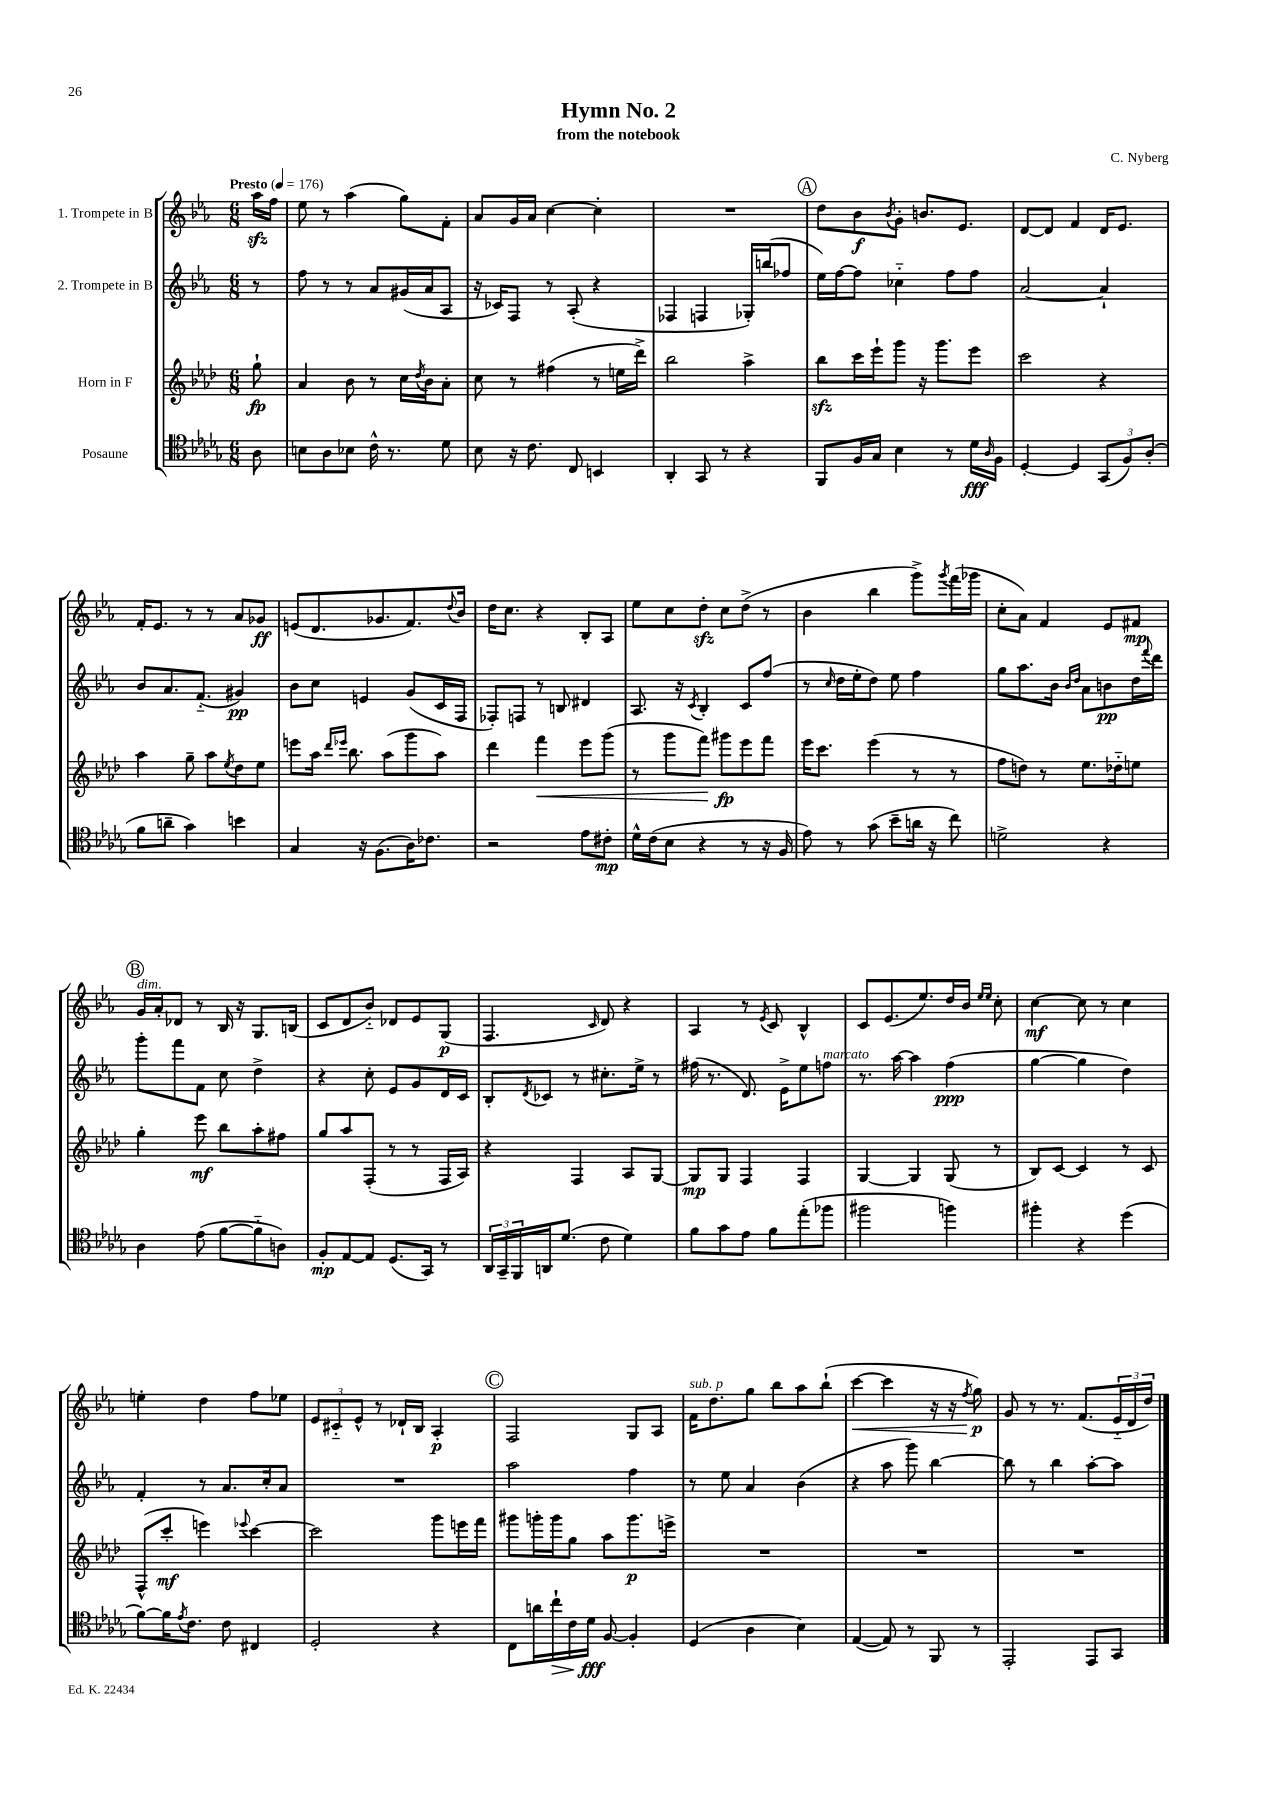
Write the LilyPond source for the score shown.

\header { title = "Hymn No. 2" composer = "C. Nyberg" subtitle = "from the notebook" }
<<
\new StaffGroup <<
\new Staff = "s0" \with { instrumentName = "1. Trompete in B" } {
    \clef treble \key ees \major \numericTimeSignature \time 6/8 \partial 8 \tempo "Presto" 4 = 176
    aes''16\sfz f''16 |
    ees''8 r8 aes''4( g''8) f'8-. |
    aes'8 g'16 aes'16 c''4~ c''4-. |
    R2. |
    \mark \markup { \circle "A" } d''8 bes'8\f \acciaccatura { bes'8 } g'8-. b'8. ees'8. |
    d'8~ d'8 f'4 d'16 ees'8. |
    f'16-. ees'8. r8 r8 aes'8 ges'8\ff |
    e'8( d'8. ges'8. f'8.) \appoggiatura { d''8 } bes'16 |
    d''16 c''8. r4 bes8-. aes8 |
    ees''8 c''8 d''8-.\sfz c''8 d''8->( r8 |
    bes'4 bes''4 g'''8->) \acciaccatura { g'''8 } f'''16( ges'''16 |
    c''8-. aes'8) f'4 ees'8 fis'8\mp |
    \mark \markup { \circle "B" } g'16^\markup { \italic "dim." } aes'16-. des'8 r8 bes16 r16 g8. b16( |
    c'8 d'8 bes'8-_) des'8 ees'8 g8\p( |
    f4. \grace { c'16 } d'8) r4 |
    aes4 r8 \acciaccatura { ees'8 } c'8 bes4-^ |
    c'8 ees'8.( ees''8.) d''16 bes'16 \grace { ees''16 ees''16 } c''8-. |
    c''4~\mf c''8 r8 c''4 |
    e''4-. d''4 f''8 ees''8 |
    \tuplet 3/2 { ees'8 cis'8-_ ees'8-^ } r8 des'16-! bes16 aes4-.\p |
    \mark \markup { \circle "C" } f2 g8 aes8 |
    f'16^\markup { \italic "sub. p" } d''8. g''8 bes''8 aes''8 bes''8-!( |
    c'''4~\< c'''4 r16 r16 \acciaccatura { f''8 } g''8\p\!) |
    g'8 r8 r8. f'8.( \tuplet 3/2 { ees'16-_ d'16 d''16) } \bar "|." |
}
\new Staff = "s1" \with { instrumentName = "2. Trompete in B" } {
    \clef treble \key ees \major \numericTimeSignature \time 6/8 \partial 8
    r8 |
    f''8 r8 r8 aes'8 gis'16( aes'16 aes8 |
    r16 ces'16) f8 r8 aes8-.( r4 |
    fes4 f4 ges16-.) b''16( fes''8 |
    \mark \markup { \circle "A" } ees''16) f''16~ f''8 ces''4-_ f''8 f''8 |
    aes'2~ aes'4-! |
    bes'8 aes'8. f'8.-_( gis'4\pp) |
    bes'8 c''8 e'4 g'8( c'16 f16 |
    fes8-.) f8 r8 b8 dis'4 |
    aes8. r16 \acciaccatura { c'8 } bes4-. c'8 f''8( |
    r8 \grace { c''16 } d''16 ees''16-. d''8) ees''8 f''4 |
    g''8 aes''8. bes'16 \grace { bes'16 d''16 } aes'8 b'8\pp d''16 \appoggiatura { f'''8 } d'''16 |
    \mark \markup { \circle "B" } g'''8-. f'''8 f'8 c''8 d''4-> |
    r4 c''8-. ees'8 g'8 d'16 c'16 |
    bes8-. \acciaccatura { d'8 } ces'8 r8 cis''8.-. ees''16-> r8 |
    fis''16( r8. d'8.) ees'16-> ees''8 f''8^\markup { \italic "marcato" } |
    r8. aes''16~ aes''4 f''4\ppp( |
    g''4~ g''4 d''4) |
    f'4-. r8 aes'8. c''16-. aes'8 |
    R2. |
    \mark \markup { \circle "C" } aes''2 f''4 |
    r8 ees''8 aes'4 bes'4( |
    r4 aes''8 g'''8) bes''4~ |
    bes''8 r8 bes''4 aes''8~-. aes''8 \bar "|." |
}
\new Staff = "s2" \with { instrumentName = "Horn in F" } {
    \clef treble \key aes \major \numericTimeSignature \time 6/8 \partial 8
    g''8-!\fp |
    aes'4 bes'8 r8 c''16 \acciaccatura { des''8 } bes'16 aes'8-. |
    c''8 r8 fis''4( r8 e''16 des'''16->) |
    bes''2 aes''4-> |
    \mark \markup { \circle "A" } bes''8\sfz c'''16 ees'''16-! g'''8 r16 g'''8. ees'''8 |
    c'''2 r4 |
    aes''4 g''8-- aes''8 \acciaccatura { ees''8 } des''8 ees''8 |
    e'''8 aes''16 \grace { des'''16 ees'''16 } bes''8. aes''8( g'''8 aes''8) |
    des'''4 f'''4\< ees'''8 g'''8( |
    r8 g'''8 f'''8\!) gis'''8\fp ees'''8 f'''8 |
    ees'''16 c'''8. ees'''4( r8 r8 |
    f''8 d''8) r8 ees''8. des''16-_ e''8 |
    \mark \markup { \circle "B" } g''4-. ees'''8\mf bes''8 aes''8-. fis''8 |
    g''8 aes''8 f8-.( r8 r8 f16 aes16) |
    r4 f4 aes8 g8~ |
    g8\mp g8 f4 f4 |
    g4~ g4 g8( r8 |
    bes8) c'8~ c'4 r8 c'8 |
    f8-^( c'''8-.\mf e'''4) \appoggiatura { ees'''8 } c'''4~ |
    c'''2 g'''8 e'''16 f'''16 |
    \mark \markup { \circle "C" } gis'''8 g'''16-. g'''16 g''8 aes''8 g'''8.\p e'''16-> |
    R2. |
    R2. |
    R2. \bar "|." |
}
\new Staff = "s3" \with { instrumentName = "Posaune" } {
    \clef tenor \key des \major \numericTimeSignature \time 6/8 \partial 8
    aes8 |
    b8 aes8 bes8 c'16-^ r8. des'8 |
    bes8 r16 c'8. c8 b,4 |
    aes,4-. ges,8 r8 r4 |
    \mark \markup { \circle "A" } f,8 f16 ges16 bes4 r8 des'16\fff \grace { aes16 } f16 |
    des4~-. des4 \tuplet 3/2 { ges,8( f8) aes8-.( } |
    f'8 a'8-- ges'4) b'4 |
    ges4 r16 f8.( aes16) ces'8. |
    r2 ees'8 cis'8-.\mp |
    des'16-^ c'16( bes8 r4 r8 r16 f16 |
    ees'8) r8 ges'8( bes'8-- a'16 r16 c''8) |
    d'2-> r4 |
    \mark \markup { \circle "B" } aes4 ees'8( f'8~ f'8-_ a8) |
    f8-.\mp ees8~ ees8 des8.( ges,16) r8 |
    \tuplet 3/2 { aes,16 ges,16-- f,16 } a,16 des'8.( c'8 des'4) |
    f'8 ges'8 ees'8 f'8 ees''8-.( fes''8 |
    fis''2 f''4) |
    fis''4-. r4 des''4( |
    f'8~) f'16 \acciaccatura { ees'8 } c'8. c'8 cis4 |
    des2-. r4 |
    \mark \markup { \circle "C" } c8 a'16 c''16-!\> c'16 des'16\fff\! f8~ f4-. |
    des4( aes4 bes4) |
    ees4~( ees8) r8 f,8 r8 |
    ees,2-. ees,8 ges,8 \bar "|." |
}
>>
>>
\layout { \context { \Score \remove "Bar_number_engraver" } }
